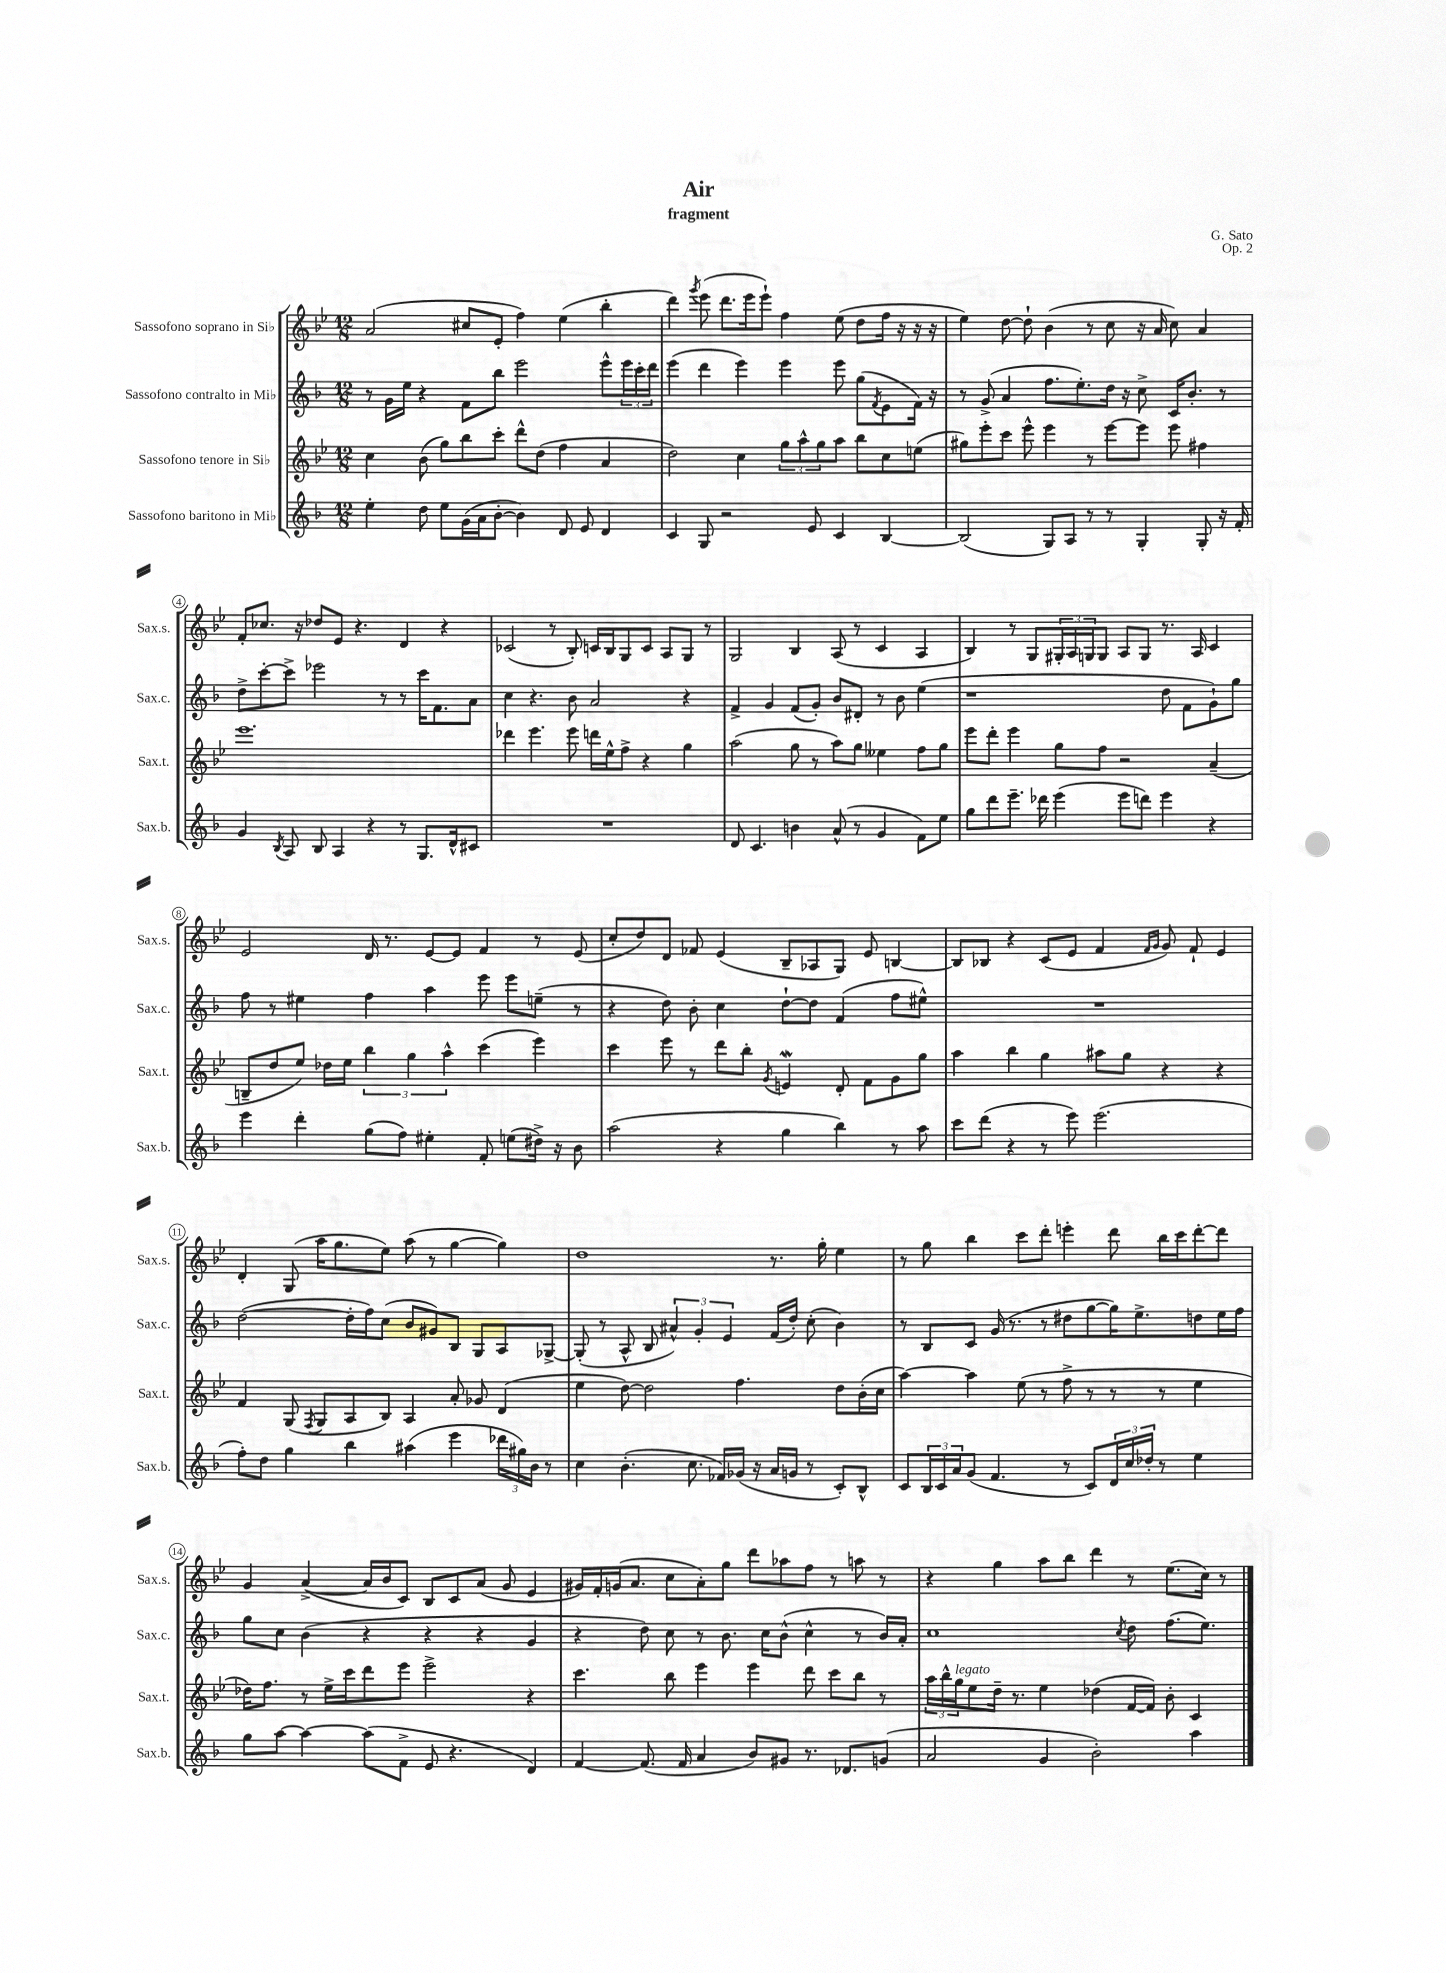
\header { title = "Air" composer = "G. Sato" subtitle = "fragment" opus = "Op. 2" }
<<
\new StaffGroup <<
\new Staff = "s0" \with { instrumentName = "Sassofono soprano in Sib" shortInstrumentName = "Sax.s." } {
    \clef treble \key bes \major \numericTimeSignature \time 12/8
    a'2( cis''8 ees'8-. f''4) ees''4( bes''4-. |
    d'''4) \acciaccatura { g'''8 } ees'''8( d'''8. ees'''16 ees'''8-!) f''4 ees''8( d''8 f''16 r16 r16 r16 |
    ees''4) d''8~ d''8-! bes'4( r8 c''8 r16 a'16 c''8) a'4 |
    f'8-. ces''8. r16 des''8 ees'8 r4. d'4 r4 |
    ces'2( r8 bes8-.) c'16 bes16 g8 c'8 a8 g8 r8 |
    g2 bes4 a8( r8 c'4 a4 |
    bes4) r8 g8 \tuplet 3/2 { gis16-. a16 g16 } g8 a8 g8 r8. a16 c'4 |
    ees'2 d'16 r8. ees'8~ ees'8 f'4 r8 ees'8( |
    c''8-. d''8) d'8 fes'8 ees'4( bes8-- aes8 g8) ees'8 b4~ |
    b8 bes8 r4 c'8( ees'8 f'4 \grace { f'16 g'16 } g'8) f'8-! ees'4 |
    d'4-. g8( a''16 g''8. ees''8) a''8( r8 g''4~ g''4) |
    d''1 r8. g''16-. ees''4 |
    r8 g''8 bes''4 c'''8 d'''8-. e'''4-. d'''8 bes''16 c'''16 d'''8~-. d'''8 |
    g'4 a'4~->( a'16 bes'16 c'8) bes8 c'8 a'8( g'8 ees'4 |
    gis'16) f'16-. g'16( a'8. c''8 a'8-.) g''8 d'''8 aes''8 f''8 r8 a''8 r8 |
    r4 g''4 a''8 bes''8 d'''4 r8 ees''8.( c''16) r8 \bar "|." |
}
\new Staff = "s1" \with { instrumentName = "Sassofono contralto in Mib" shortInstrumentName = "Sax.c." } {
    \clef treble \key f \major \numericTimeSignature \time 12/8
    r8 g'16 e''16 r4 f'8 bes''8 e'''2 e'''8-^ \tuplet 3/2 { e'''16 c'''16-. d'''16 } |
    e'''4( d'''4 e'''4) e'''4 e'''8 g''8( \acciaccatura { f'8 } e'8 f'16) r16 |
    r8 g'8->( a'4 f''8. e''8.-.) d''16 r16 c''8-> c'16 bes'8.-. r8 |
    d''8-> c'''8~-. c'''8-> ees'''2 r8 r8 c'''16 f'8. a'8 |
    c''4 r4. bes'8 a'2 r4 |
    f'4-> g'4 f'8( g'8-.) bes'8 dis'8-. r8 bes'8 e''4( |
    r1 d''8 f'8 g'8-!) g''8 |
    f''8 r8 eis''4 f''4 a''4 e'''8 e'''8 e''8--( r8 |
    r4 d''8) bes'8-. c''4 d''8~-! d''8 f'4( f''8 eis''8-^) |
    R1. |
    d''2~( d''16-. f''16) c''8( bes'8 gis'8) bes8 g8 a8 ges8~-> |
    ges8-.( r8 a8-^ bes8 \tuplet 3/2 { ais'4-^) g'4-. e'4 } f'16( d''16-.) c''8-.( bes'4) |
    r8 bes8 c'8 g'16( r8. r8 dis''8 g''8~ g''16) e''8.-> d''8 e''16 f''16 |
    g''8 c''8 bes'4( r4 r4 r4 g'4 |
    r4 d''8) c''8 r8 bes'8. c''16 bes'8-^( c''4-^ r8 bes'16) a'16-. |
    c''1 \acciaccatura { c''8 } d''8 f''8.( e''8.) \bar "|." |
}
\new Staff = "s2" \with { instrumentName = "Sassofono tenore in Sib" shortInstrumentName = "Sax.t." } {
    \clef treble \key bes \major \numericTimeSignature \time 12/8
    c''4 bes'8( g''8) bes''8 c'''8-. d'''8-^ d''8( f''4 a'4 |
    d''2) c''4 \tuplet 3/2 { g''8 a''8-^ g''8 } a''8 bes''8 c''8 e''8( |
    gis''8) ees'''8-. c'''8 ees'''8-^ ees'''4 r8 ees'''8~ ees'''8 ees'''8 fis''4 |
    ees'''1. |
    des'''4 ees'''4. ees'''8 d'''16 ees''16-^ f''8-> r4 g''4 |
    a''2( g''8 r8 a''8) g''8 eeses''4 f''8 g''8 |
    ees'''8 d'''8-. ees'''4 g''8 f''8 r2 a'4--( |
    b8-- d''8 ees''8) des''16 ees''16 \tuplet 3/2 { bes''4 g''4 a''4-^ } c'''4( ees'''4) |
    c'''4 ees'''8 r8 d'''8 bes''8-. \acciaccatura { g'8 } e'4\mordent d'8-. f'8 g'8 g''8 |
    a''4 bes''4 g''4 ais''8 g''8 r4 r4 |
    f'4 g8( \acciaccatura { f8 } g8 a8 bes8) a4 a'8-. ges'8 d'4( |
    ees''4 d''8~) d''2 f''4. d''8 bes'16-.( c''16 |
    a''4~) a''4 ees''8( r8 f''8-> r8 r8 r8 ees''4 |
    des''16) f''8. r8 ees''16-> c'''16 d'''8 ees'''8 ees'''2-> r4 |
    c'''4. bes''8 ees'''4 ees'''4 d'''8 c'''8 bes''8 r8 |
    \tuplet 3/2 { a''16 bes''16-^ g''16^\markup { \italic "legato" } } ees''8 d''16-- r8. ees''4 des''4( f'16~ f'16) bes'8-. c'4 \bar "|." |
}
\new Staff = "s3" \with { instrumentName = "Sassofono baritono in Mib" shortInstrumentName = "Sax.b." } {
    \clef treble \key f \major \numericTimeSignature \time 12/8
    e''4-. d''8 e''8 g'16( a'16 bes'8~-. bes'4) d'8 e'8 d'4 |
    c'4 g8 r2 e'8 c'4 bes4~ |
    bes2( g8) a8 r8 r8 g4-. g8-. r16 f'16-. |
    g'4 \acciaccatura { bes8 } a8 bes8 a4 r4 r8 g8. d'16-^ cis'8 |
    R1. |
    d'8 c'4. b'4 a'8-^( r8 g'4 f'8) e''8 |
    g''8 d'''8 e'''8.-- des'''16 e'''4( e'''8 d'''8) e'''4 r4 |
    e'''4 d'''4-. g''8( f''8) eis''4-. f'8-. e''8( dis''16->) r16 bes'8 |
    a''2( r4 g''4 bes''4) r8 a''8 |
    c'''8 d'''8( r4 r8 e'''8) e'''2.( |
    f''8-.) d''8 g''4 bes''4 ais''4( e'''4 \tuplet 3/2 { des'''16 gis''16) bes'16 } r8 |
    c''4 bes'4.-.( c''8. fes'16) ges'16( r16 a'16 g'16 r8 c'8-.) bes8-^ |
    c'8 \tuplet 3/2 { bes16 c'16 a'16 } g'8( f'4. r8 c'8) \tuplet 3/2 { d'16 c''16 des''16-. } r8 e''4 |
    g''8 a''8~ a''4~ a''8( f'8-> e'8 r4. d'4) |
    f'4~ f'8.( f'16 a'4 bes'8) gis'8 r8. des'8. g'8( |
    a'2 g'4 bes'2-.) a''4 \bar "|." |
}
>>
>>
\layout { \context { \Score \override BarNumber.stencil = #(make-stencil-circler 0.1 0.3 ly:text-interface::print) } }
